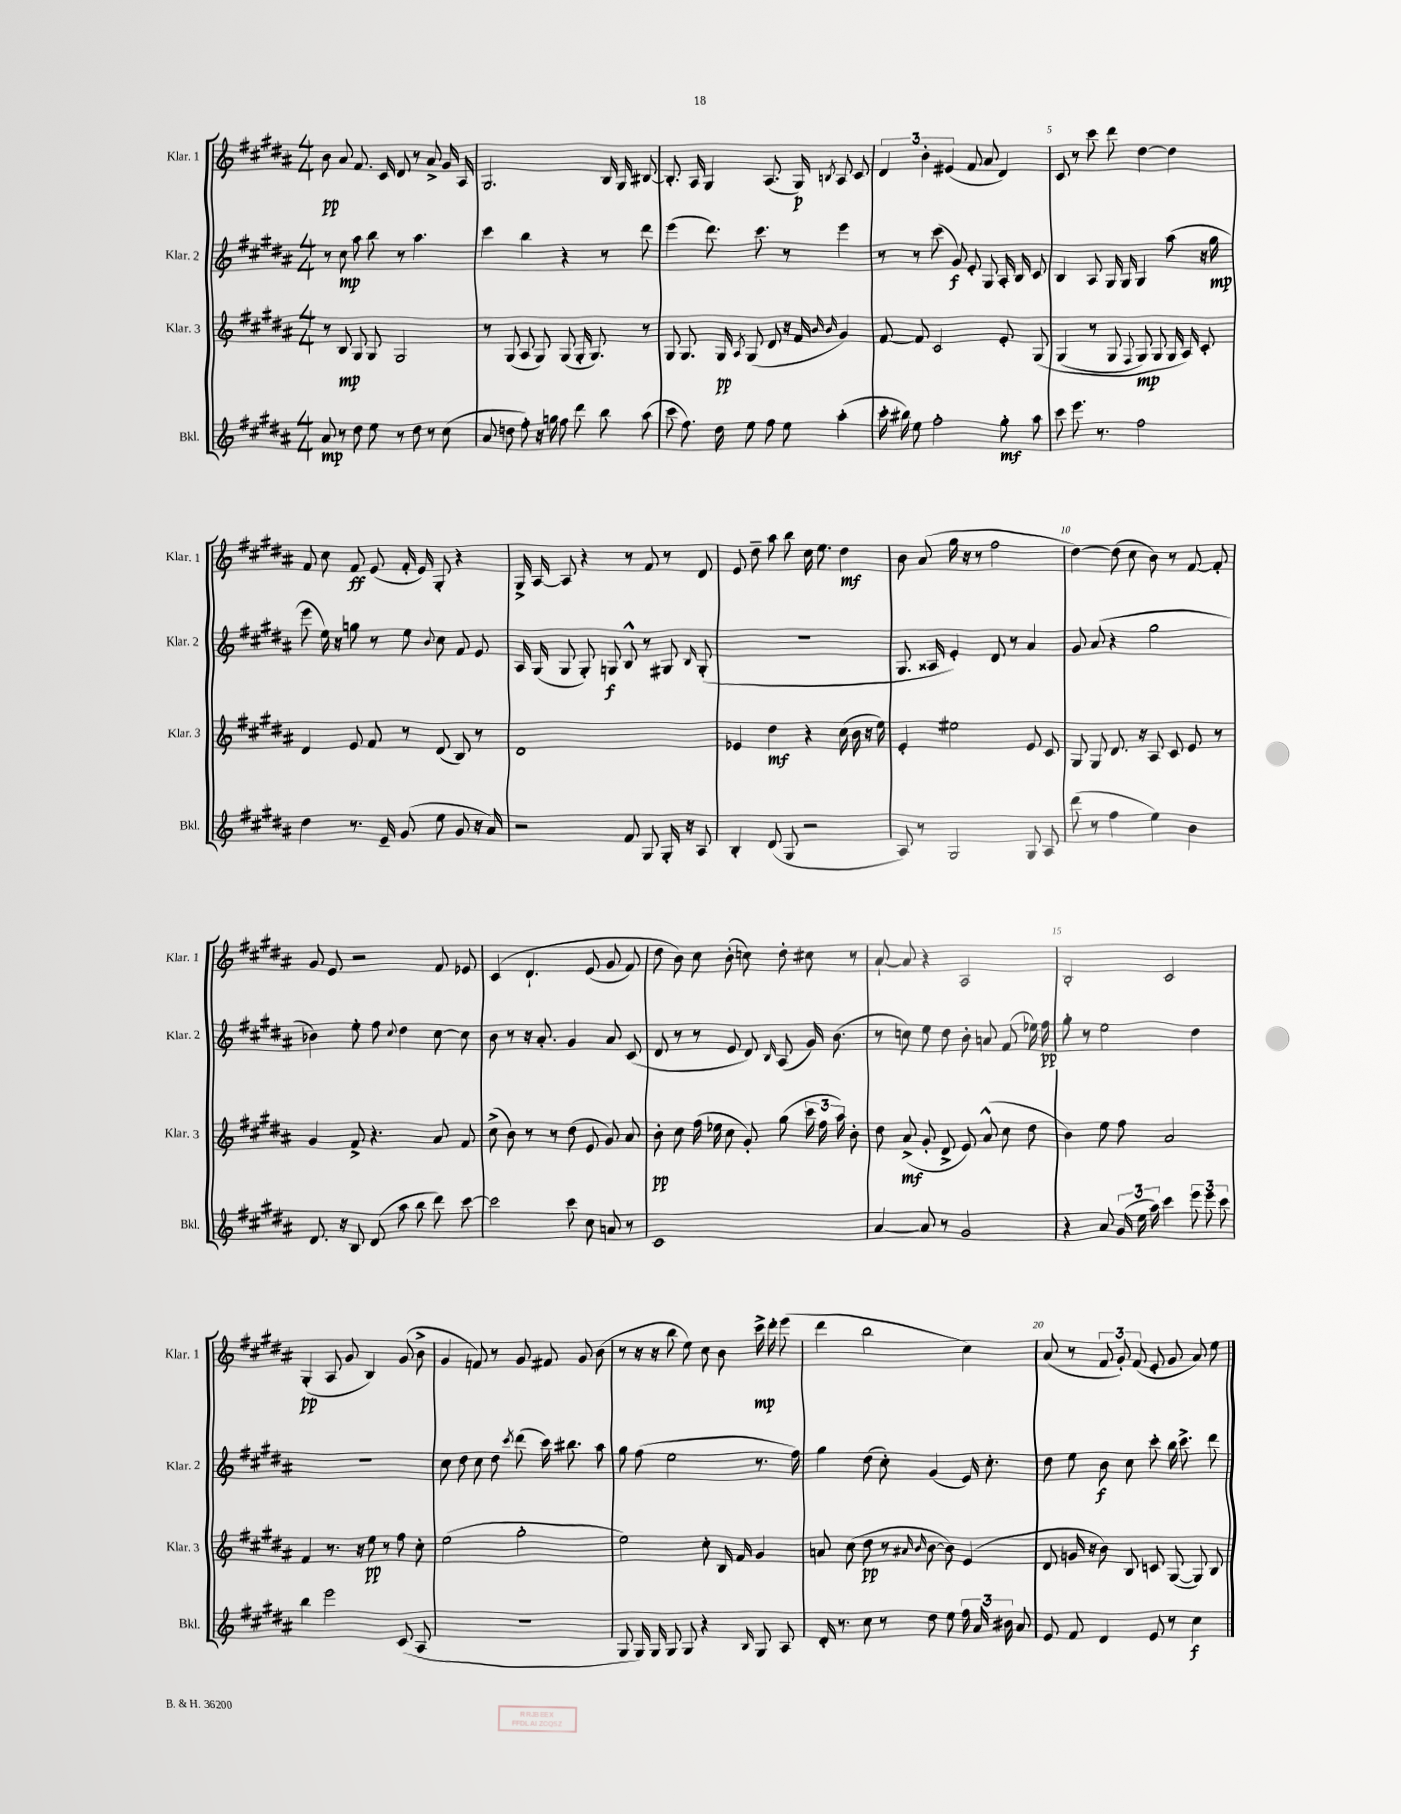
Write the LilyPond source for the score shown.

<<
\new StaffGroup <<
\new Staff = "s0" \with { instrumentName = "Klar. 1" shortInstrumentName = "Klar. 1" } {
    \clef treble \key b \major \numericTimeSignature \time 4/4
    \autoBeamOff b'8\pp ais'8 fis'8. cis'16 dis'8 r8 ais'8-> gis'16 ais16 |
    gis2. b16 gis16 bis8~ |
    bis8.-. ais16 gis4 ais8.( gis16\p) \acciaccatura { b8 } ais8 cis'8 |
    \tuplet 3/2 { dis'4 b'4-. eis'4( } fis'8 ais'8 dis'4) |
    cis'8 r8 cis'''8 dis'''8 dis''4~ dis''4 |
    fis'8 cis''8 fis'8\ff e'8( fis'16-. e'16) gis8-. r4 |
    gis16-> ais16~ ais8 r4 r8 fis'8 r8 dis'8 |
    e'8 dis''8-- ais''8 b''8 cis''16 e''8. dis''4\mf |
    b'8 ais'8( gis''16 r16 r8 fis''2 |
    dis''4~) dis''8( cis''8 b'8) r8 fis'8~ fis'8-. |
    gis'8 e'8 r2 fis'8 ees'8 |
    cis'4\( dis'4.-! e'8( gis'8 fis'8) |
    dis''8 b'8\) cis''8 b'8-.( c''8) dis''8-. cis''8 r8 |
    ais'8~-! ais'8 r4 ais2 |
    b2-. cis'2 |
    gis4-.\pp( ais8 gis'8 b4) gis'8( b'8-> |
    gis'4 f'8) r8 gis'8 fis'8 gis'8 b'8( |
    r8 r16 r16 b''8 e''8) cis''8 b'8 cis'''16->\mp dis'''16-. e'''8( |
    dis'''4 b''2 cis''4) |
    ais'8( r8 \tuplet 3/2 { fis'8 gis'8-.) fis'8( } e'8-. gis'8 ais'8) e''8 \bar "|." |
}
\new Staff = "s1" \with { instrumentName = "Klar. 2" shortInstrumentName = "Klar. 2" } {
    \clef treble \key b \major \numericTimeSignature \time 4/4
    \autoBeamOff r8 cis''8\mp ais''8 b''8 r8 ais''4. |
    cis'''4 b''4 r4 r8 dis'''8 |
    e'''4( dis'''8.) cis'''8. r8 e'''4 |
    r8 r8 cis'''8( gis'8\f) e'8-. gis8 ais16-. b16 cis'8 |
    b4 ais8 gis16 gis16 gis4 ais''8( r16 gis''16\mp |
    e'''8 e''16) r16 g''8 r8 e''8 \appoggiatura { b'8 } cis''8 fis'8 e'8 |
    ais16 gis16( gis8 gis8-.) g8\f b8-^ r8 gis8 \grace { b16 } gis8-.( |
    r1 |
    gis8. aisis16 e'4-.) dis'8 r8 ais'4 |
    gis'8 ais'8( r4 gis''2 |
    bes'4) e''8-. fis''8 \appoggiatura { cis''8 } dis''4 cis''8~ cis''8 |
    b'8 r8 r16 ais'8.-. gis'4 ais'8 cis'8( |
    dis'8 r8 r8 e'8 dis'8) \grace { b16 } ais8( gis'16) b'8.( |
    r8 c''8) e''8 dis''8 b'8-. a'8 fis'8( ees''16) fis''16\pp |
    gis''8-. r8 e''2 dis''4 |
    R1 |
    cis''8 dis''8 cis''8 dis''8 \acciaccatura { cis'''8 } dis'''8( cis'''16) bis''8. ais''8 |
    gis''8 fis''8( e''2 r8. fis''16) |
    gis''4 dis''8( cis''8-.) gis'4( e'16) cis''8.-. |
    dis''8 e''8 b'8\f cis''8 cis'''8-. b''16 cis'''8.-> dis'''8 \bar "|." |
}
\new Staff = "s2" \with { instrumentName = "Klar. 3" shortInstrumentName = "Klar. 3" } {
    \clef treble \key b \major \numericTimeSignature \time 4/4
    \autoBeamOff r8 b8\mp gis8 gis8 gis2 |
    r8 gis8( ais8 gis8) gis8( gis16-. gis8.) r8 |
    gis8 gis8. gis16\pp \acciaccatura { ais8 } gis8( dis'8 r16 fis'16 \grace { b'16 b'16 } gis'4) |
    fis'8~ fis'8 cis'2 e'8-. gis8\( |
    gis4( r8 gis8 \appoggiatura { fis8 } gis8\mp) gis8 gis16 ais16\) cis'8-. |
    dis'4 e'8 fis'8 r8 dis'8( b8) r8 |
    dis'1 |
    ees'4 dis''4\mf r4 cis''16( b'16 r16 e''16) |
    e'4-. eis''2 e'8 cis'8 |
    gis8 gis8 dis'8. r16 ais8 cis'8 e'8 r8 |
    gis'4 fis'8-> r4. ais'8 fis'8 |
    cis''8->( b'8) r8 r8 dis''8( e'8 gis'8) ais'8 |
    b'8-.\pp cis''8 fis''16( ees''16 cis''8 gis'8-.) gis''8( \tuplet 3/2 { cis'''16 fis''16 ais''16) } b'8-. |
    dis''8 ais'8->\mf( gis'8-. dis'8-> e'8) ais'8-^( cis''8 dis''8 |
    b'4) e''8 fis''8 ais'2 |
    fis'4 r8. r16 e''8\pp r8 fis''8 cis''8-. |
    e''2( gis''2-. |
    e''2) cis''8-. b16 fis'16 gis'4 |
    a'8 cis''8( dis''8\pp r8 \grace { ais'16 b'16 } b'8~ b'8) e'4( |
    dis'8 g'16 r16 b'8) b8 c'8 gis8~( gis8) b8 \bar "|." |
}
\new Staff = "s3" \with { instrumentName = "Bkl." shortInstrumentName = "Bkl." } {
    \clef treble \key b \major \numericTimeSignature \time 4/4
    \autoBeamOff ais'8\mp r8 dis''8 e''8 r8 dis''8 r8 cis''8( |
    ais'8 d''8 fis''8-.) r16 g''16 fis''8 dis'''8 b''8 ais''8( |
    cis'''8 fis''8.) dis''16 e''8 fis''8 e''8 ais''4-.( |
    cis'''16-. bis''16) e''8 fis''2-. gis''8-.\mf ais''8 |
    cis'''8 e'''8. r8. fis''2 |
    dis''4 r8. e'16-- gis'8( e''8 gis'8 r16 ais'16) |
    r2 fis'8 gis8 gis16-. r16 ais8 |
    b4-. dis'8( gis8 r2 |
    ais8) r8 gis2 gis8 ais8 |
    dis'''8( r8 fis''4 e''4) b'4 |
    dis'8. r16 b8 dis'8( ais''8 b''8 dis'''8) cis'''8~ |
    cis'''2 cis'''8 cis''8 a'8 r8 |
    cis'1 |
    ais'4~ ais'8 r8 gis'2 |
    r4 ais'8 \tuplet 3/2 { gis'16( e''16 ais''16) } cis'''4 \tuplet 3/2 { e'''8 e'''8 cis'''8 } |
    b''4 e'''2 cis'8( ais8 |
    r1 |
    gis8 gis16) gis16 gis8 gis8 r4 \grace { b16 } gis8 ais8 |
    dis'16-. r8. cis''8 r8 dis''8 e''8 \tuplet 3/2 { fis''16 ais'16 bis'16 } ais'8 |
    e'8 fis'8 dis'4 e'8 r8 cis''4\f \bar "|." |
}
>>
>>
\layout { \context { \Score \override BarNumber.break-visibility = ##(#f #t #t) barNumberVisibility = #(every-nth-bar-number-visible 5) } }
